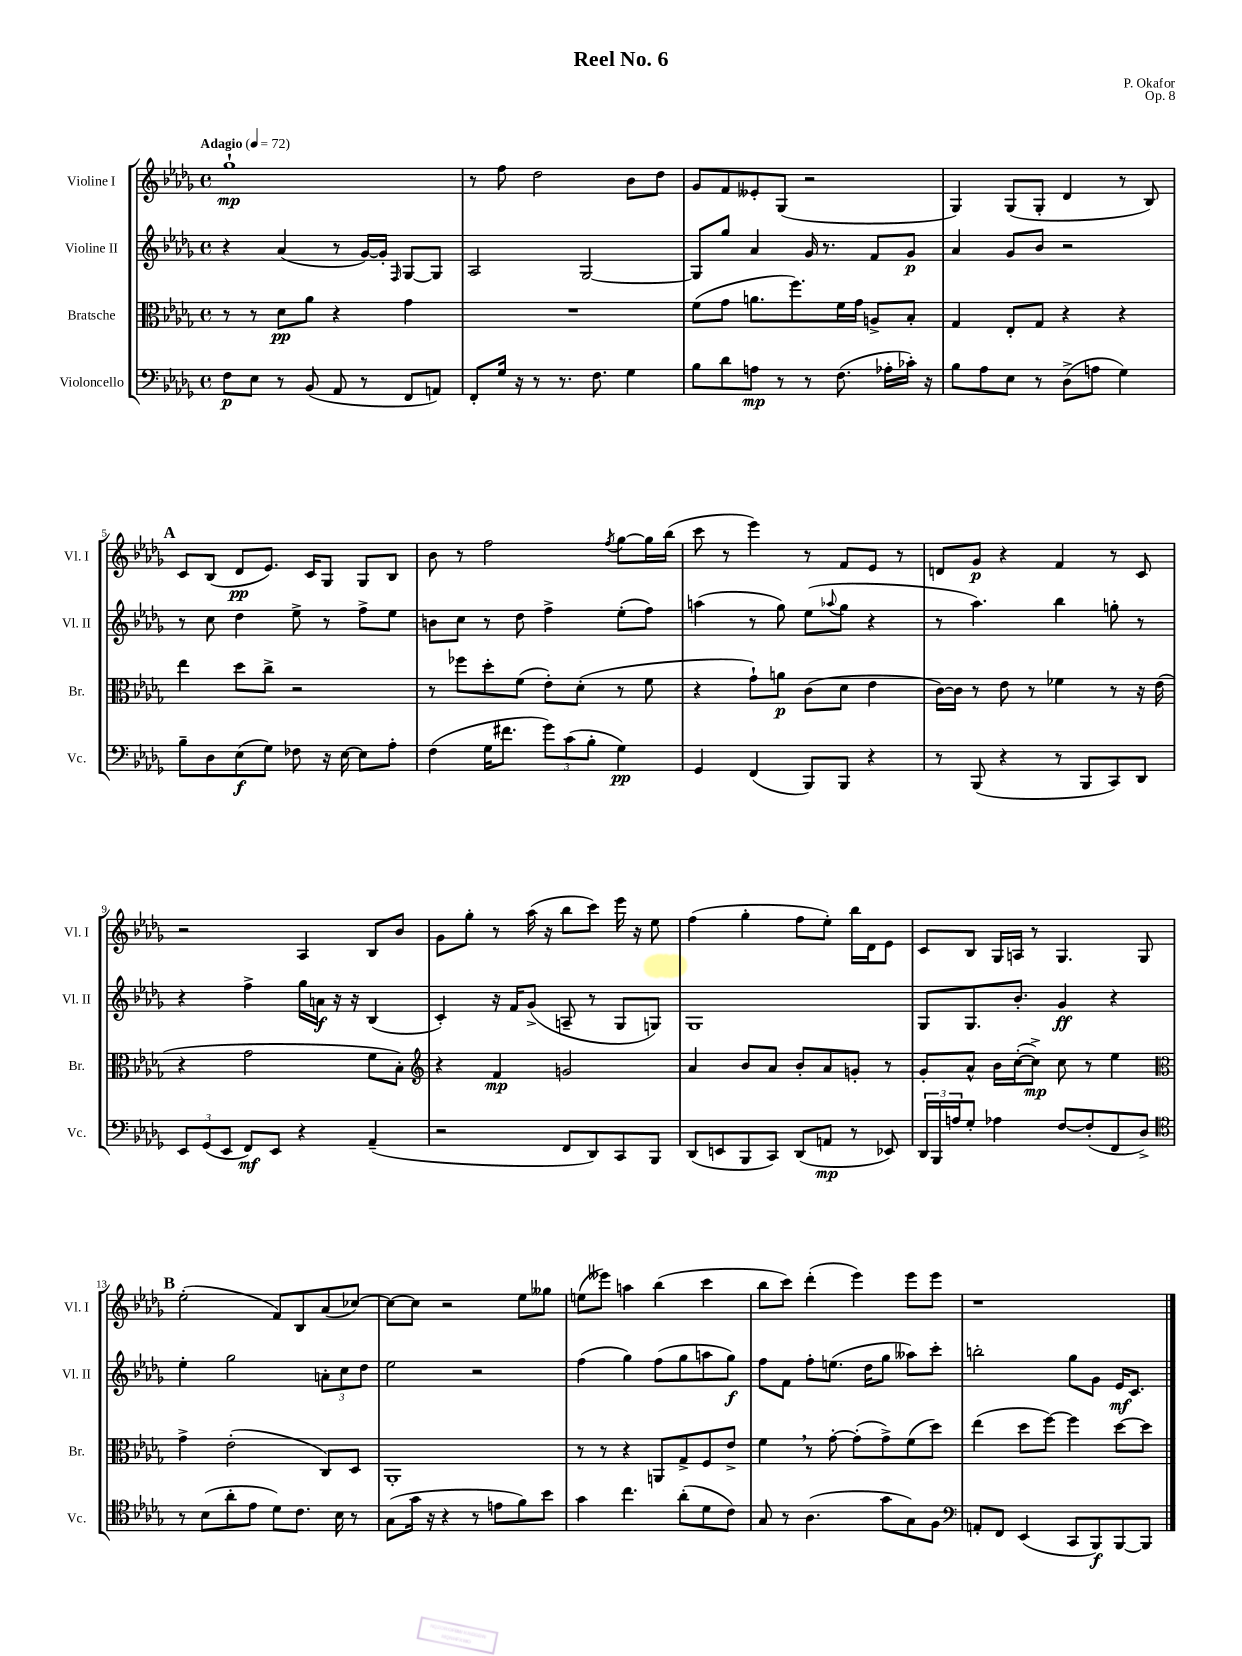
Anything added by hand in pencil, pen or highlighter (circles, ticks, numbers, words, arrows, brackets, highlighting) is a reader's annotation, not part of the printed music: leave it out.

**kern	**kern	**kern	**kern
*staff4	*staff3	*staff2	*staff1
*clefF4	*clefC3	*clefG2	*clefG2
*k[b-e-a-d-g-]	*k[b-e-a-d-g-]	*k[b-e-a-d-g-]	*k[b-e-a-d-g-]
*M4/4	*M4/4	*M4/4	*M4/4
*met(c)	*met(c)	*met(c)	*met(c)
*MM72	*MM72	*MM72	*MM72
8F	8r	4r	1gg-`
8E-	8r	.	.
8r	8d-	(4a-	.
(8BB-	8a-	.	.
8AA-	4r	8r	.
8r	.	[16g-)	.
.	.	16g-']	.
.	.	16qqF	.
8FF	4g-	[8G-	.
8AA)	.	8G-]	.
=	=	=	=
8FF'	1r	2A-	8r
16G-	.	.	8ff
16r	.	.	.
8r	.	.	2dd-
8.r	.	.	.
.	.	[2G-	.
8.F	.	.	.
4G-	.	.	8b-
.	.	.	8dd-
=	=	=	=
8B-	(8f	8G-]	8g-
8d-	8g-	8gg-	8f
8A	8.a	4a-	8e--'
8r	.	.	(8G-
.	8.ff)	.	.
8r	.	16g-	2r
.	.	8.r	.
(8.F	16f	.	.
.	16g-	.	.
.	8A^	8f	.
16A-'	.	.	.
16c-')	8B-'	8g-	.
16r	.	.	.
=	=	=	=
8B-	4G-	4a-	4G-)
8A-	.	.	.
8E-	8E-'	8g-	(8G-
8r	8G-	8b-	8G-'
(8D-^	4r	2r	4d-
8A	.	.	.
4G-)	4r	.	8r
.	.	.	8B-)
=	=	=	=
8B-~	4ee-	8r	8c
8D-	.	8cc	(8B-
(8E-	8dd-	4dd-	8d-
8G-)	8cc^	.	8.e-)
8F-	2r	8ee-^	.
.	.	.	16c
16r	.	8r	8G-
[16E-	.	.	.
8E-]	.	8ff^	8G-
8A-'	.	8ee-	8B-
=	=	=	=
(4F	8r	8b	8b-
.	8ff-	8cc	8r
16G-	8dd-'	8r	2ff
8.f#	.	.	.
.	(8f	8dd-	.
12g-)	8e-')	4ff^	.
(12c	.	.	.
.	(8d-'	.	.
12B-'	.	.	.
.	.	.	8qff
4G-)	8r	(8ee-'	[8gg-
.	8f	8ff)	16gg-]
.	.	.	(16bb-
=	=	=	=
4GG-	4r	(4aa	8ccc
.	.	.	8r
(4FF	8g-`)	8r	4eee-)
.	8a	8gg-)	.
8BBB-)	(8c	(8ee-	8r
.	.	8qqaa-	.
8BBB-	8d-	8gg-	8f
4r	4e-	4r	8e-
.	.	.	8r
=	=	=	=
8r	[16c)	8r	8d
.	16c]	.	.
(8BBB-	8r	4.aa-)	8g-
4r	8e-	.	4r
.	8r	.	.
8r	4f-	4bb-	4f
8BBB-	.	.	.
8CC)	8r	8gg'	8r
8DD-	16r	8r	8c
.	(16e-	.	.
=	=	=	=
12EE-	4r	4r	2r
(12GG-	.	.	.
12EE-	.	.	.
8FF)	2g-	4ff^	.
8EE-	.	.	.
4r	.	16gg-	4A-
.	.	16a	.
.	.	16r	.
.	.	16r	.
(4AA-~	8f	(4B-	8B-
.	8B-')	.	8b-
=	=	=	=
*	*clefG2	*	*
2r	4r	4c')	8g-
.	.	.	8gg-'
.	4f	16r	8r
.	.	16f	.
.	.	(8g-^	(16aa-
.	.	.	16r
8FF	2g	8A~	8bb-
8DD-)	.	8r	8ccc)
8CC	.	8G-	16eee-
.	.	.	16r
8BBB-	.	8G)	8ee-
=	=	=	=
(8DD-	4a-	1G-	(4ff
8EE	.	.	.
8BBB-	8b-	.	4gg-'
8CC)	8a-	.	.
(8DD-	8b-'	.	8ff
8AA	8a-	.	8ee-')
8r	8g'	.	16bb-
.	.	.	16d-
8EE-)	8r	.	8e-
=	=	=	=
24DD-	8g-'	8G-	8c
24BBB-	.	.	.
24A	.	.	.
8G-'	8a-^^	8.G-	8B-
4A-	16b-	.	16G-
.	([16cc'	8.b-'	16A
.	8cc^])	.	8r
[8F	8cc	4g-	4.G-
(8F']	8r	.	.
8FF	4ee-	4r	.
8D-^)	.	.	8G-
=	=	=	=
*clefC4	*clefC3	*	*
8r	4g-^	4ee-'	(2ee-'
(8B-	.	.	.
8a-'	(2e-'	2gg-	.
8e-	.	.	.
8d-)	.	.	8f)
8.c	.	.	8B-
.	8C)	12a'	(8a-
16B-	.	.	.
.	.	12cc	.
8r	8D-	.	[8cc-)
.	.	12dd-	.
=	=	=	=
(8G-	1AA-'	2ee-	8cc-_
16g-	.	.	8cc-]
16r	.	.	.
4r	.	.	2r
8r	.	2r	.
8e	.	.	.
8f)	.	.	8ee-
8b-	.	.	8gg--
=	=	=	=
4g-	8r	(4ff	(8ee
.	8r	.	8eee--)
4.cc	4r	4gg-)	4aa
.	8AA	(8ff	(4bb-
(8a-'	8G-^	8gg-	.
8d-	8F	8aa	4ccc
8c)	8e-^	8gg-)	.
=	=	=	=
8G-	4f	8ff	8bb-
8r	.	8f	8ccc)
(4.A-	8r	8ff'	(4ddd-'
.	[8g-'	(8.ee	.
.	(8g-']	.	4eee-)
.	.	16dd-	.
8g-	8g-^)	8gg-	.
8G-)	(8f	8aa--)	8eee-
8F	8dd-)	8ccc'	8eee-
=	=	=	=
*clefF4	*	*	*
8AA'	(4ee-	2bb'	1r
8FF	.	.	.
(4EE-	8dd-	.	.
.	[8ff)	.	.
8CC	4ff]	8gg-	.
8BBB-)	.	8g-	.
[8BBB-	[8dd-	16e-	.
.	.	8.c	.
8BBB-]	8dd-]	.	.
==	==	==	==
*-	*-	*-	*-
